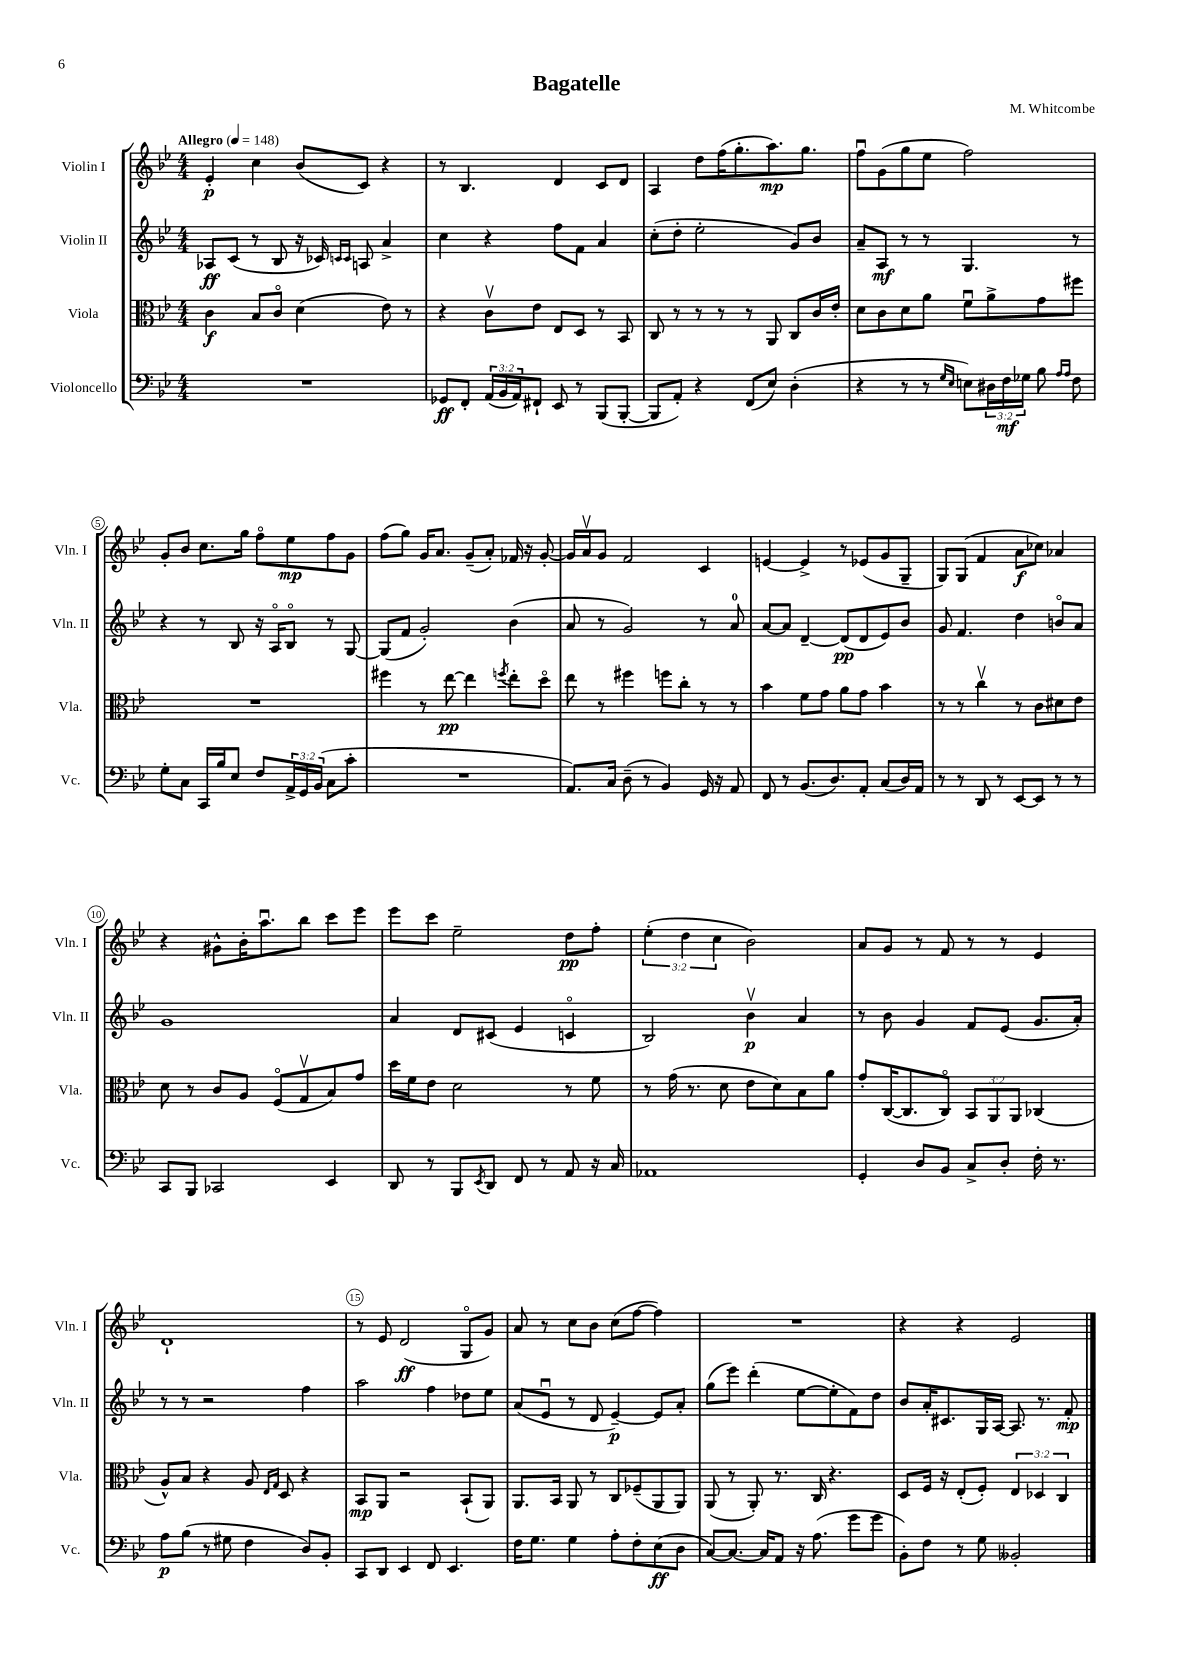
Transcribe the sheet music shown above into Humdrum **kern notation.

**kern	**kern	**kern	**kern
*staff4	*staff3	*staff2	*staff1
*clefF4	*clefC3	*clefG2	*clefG2
*k[b-e-]	*k[b-e-]	*k[b-e-]	*k[b-e-]
*M4/4	*M4/4	*M4/4	*M4/4
*MM148	*MM148	*MM148	*MM148
1r	4c\	8A-/L	4e-'/
.	.	(8c/J	.
.	8B-/L	8r	4cc\
.	8co/J	8B-/	.
.	(4d\	16r	(8b-/L
.	.	16c-/)	.
.	.	16qqc/LL	.
.	.	16qqc/JJ	.
.	.	8A/	8c/J)
.	8e-\)	4a^/	4r
.	8r	.	.
=	=	=	=
8GG-/L	4r	4cc\	8r
8FF'/J	.	.	4.B-/
(24AA/LL	8cv\L	4r	.
24BB-/	.	.	.
24AA/J)	.	.	.
8FF#`/J	8e-\J	.	.
8EE-/	8E-/L	8ff\L	4d/
8r	8D/J	8f\J	.
(8BBB-/L	8r	4a/	8c/L
[8BBB-'/J	8BB-/	.	8d/J
=	=	=	=
8BBB-/]L	8C/	(8cc'\L	4A/
8AA'/J)	8r	8dd'\J	.
4r	8r	2ee-'\	8dd\L
.	8r	.	(16ff\K
.	.	.	8.gg'\
(8FF/L	8r	.	.
8E-/J)	8AA/	.	8.aa\)
(4D'\	8C/L	8g/L)	.
.	.	.	8.gg\J
.	16c/L	8b-/J	.
.	16e-'/JJ	.	.
=	=	=	=
4r	8d\L	8a~/L	8ffu\L
.	8c\	8A/J	(8g\
8r	8d\	8r	8gg\
8r	8a\J	8r	8ee-\J
16qqG/LL	.	.	.
16qqE-/JJ	.	.	.
8E\L)	8fu\L	4.G/	2ff\)
24D#\L	8a^\	.	.
24F\	.	.	.
24G-\JJ	.	.	.
8B-\	8g\	.	.
16qqA/LL	.	.	.
16qqA/JJ	.	.	.
8F\	8ff#\J	8r	.
=	=	=	=
8G'\L	1r	4r	8g'/L
8C\J	.	.	8b-/J
16CC/LL	.	8r	8.cc\L
16B-/J	.	.	.
8E-/J	.	8B-/	.
.	.	.	16gg\Jk
8F/L	.	16r	8ffo\L
.	.	16Ao/LK	.
24AA^/L	.	8B-o/J	8ee-\
24GG/	.	.	.
(24BB-/JJ	.	.	.
8C\L	.	8r	8ff\
8c'\J	.	[8G/	8g\J
=	=	=	=
1r	4ff#\	(8G/]L	(8ff\L
.	.	8f/J	8gg\J)
.	8r	2g'/)	16g/LK
.	.	.	8.a/J
.	[8ee-\	.	.
.	4ee-\]	.	(8g~/L
.	.	.	8a'/J)
.	8qff/	.	.
.	8ee-'\L	(4b-\	16f-/
.	.	.	16r
.	8ddo\J	.	[8g'/
=	=	=	=
8.AA/L)	8ee-\	8a/	16g/]LL
.	.	.	16av/J
.	8r	8r	8g/J
16C/Jk	.	.	.
(8D~\	4ff#\	2g/)	2f/
8r	.	.	.
4BB-/)	8ff\L	.	.
.	8cc'\J	.	.
16GG/	8r	8r	4c/
16r	.	.	.
8AA/	8r	8a/	.
=	=	=	=
8FF/	4b-\	[8a/L	[4e/
8r	.	8a/]J	.
(8.BB-/L	8f\L	[4d~/	4e^/]
.	8g\J	.	.
8.D/)	.	.	.
.	8a\L	(8d/]L	8r
8AA'/J	8g\J	8d/	(8e-/L
(8C/L	4b-\	8e-/)	8g/
16D/L)	.	8b-/J	8G~/J
16AA/JJ	.	.	.
=	=	=	=
8r	8r	8g/	8G/L)
8r	8r	4.f/	(8G/J
8DD/	4ccv\	.	4f/
8r	.	.	.
[8EE-/L	8r	4dd\	8a\L
8EE-/]J	8c\L	.	8cc-\J)
8r	8d#\	8bo/L	4a-/
8r	8e-\J	8a/J	.
=	=	=	=
8CC/L	8d\	1g	4r
8BBB-/J	8r	.	.
2CC-/	8c/L	.	8g#^^\L
.	8A/J	.	16b-'\K
.	.	.	8.aau\
.	(8Fo/L	.	.
.	8Gv/	.	8bb-\J
4EE-/	8B-/)	.	8ccc\L
.	8g/J	.	8eee-\J
=	=	=	=
8DD/	16dd\LL	4a/	8eee-\L
.	16f\J	.	.
8r	8e-\J	.	8ccc\J
8BBB-/L	2d\	8d/L	2ee-~\
8qEE-/	.	.	.
8DD/J	.	(8c#/J	.
8FF/	.	4e-/	.
8r	.	.	.
8AA/	8r	4co/	8dd\L
16r	8f\	.	8ff'\J
16C/	.	.	.
=	=	=	=
1AA-	8r	2B-/)	(6ee-'\
.	(16g\	.	.
.	.	.	6dd\
.	8.r	.	.
.	.	.	6cc\
.	8d\	.	.
.	8e-\L	4b-v\	2b-\)
.	8d\)	.	.
.	8B-\	4a/	.
.	8a\J	.	.
=	=	=	=
4GG'/	8g'/L	8r	8a/L
.	([16C/K	8b-\	8g/J
.	8.C/]	.	.
8D/L	.	4g/	8r
8BB-/J	8Co/J)	.	8f/
8C^/L	12BB-/L	8f/L	8r
.	12AA/	.	.
8D'/J	.	(8e-/J	8r
.	12AA/J	.	.
16F'\	(4C-/	8.g/L	4e-/
8.r	.	.	.
.	.	16a'/Jk)	.
=	=	=	=
8A\L	8A^^/L)	8r	1d`
(8B-\J	8B-/J	8r	.
8r	4r	2r	.
8G#\	.	.	.
4F\	8A/	.	.
.	16qqE-/LL	.	.
.	16qqG/JJ	.	.
.	8D/	.	.
8D/L)	4r	4ff\	.
8BB-'/J	.	.	.
=	=	=	=
8CC/L	8BB-/L	2aa\	8r
8DD/J	8AA/J	.	8e-/
4EE-/	2r	.	(2d/
8FF/	.	4ff\	.
4.EE-/	.	.	.
.	(8BB-`/L	8dd-\L	8Go/L
.	8AA/J)	8ee-\J	8g/J)
=	=	=	=
16F\LK	8.AA/L	(8a/L	8a/
8.G\J	.	.	.
.	.	8e-u/J	8r
.	16BB-/Jk	.	.
4G\	8AA/	8r	8cc\L
.	8r	8d/	8b-\J
8A'\L	8C/L	[4e-~/)	(8cc\L
8F'\	(8F-~/	.	[8ff\J
(8E-\	8AA/	8e-/]L	4ff\])
8D\J	8AA/J)	8a'/J	.
=	=	=	=
[8C/L)	(8AA/	(8gg\L	1r
8.C/_J	8r	8eee-\J)	.
.	8AA'/)	(4ddd'\	.
16C/]LK	.	.	.
8AA/J	8.r	.	.
16r	.	[8ee-\L	.
(8.A\	16C/	.	.
.	4.r	8ee-'\]	.
8g\L	.	8f\)	.
8g\J	.	8dd\J	.
=	=	=	=
8BB-'\L)	8D/L	8b-/L	4r
8F\J	16F/Jk	16a'/K	.
.	16r	8.c#/	.
8r	(8E-'/L	.	4r
8G\	8F'/J)	16G/L	.
.	.	[16A/JJ	.
2BB--'/	6E-/	8.A/]	2e-/
.	6D-/	.	.
.	.	8.r	.
.	6C/	.	.
.	.	8f'/	.
==	==	==	==
*-	*-	*-	*-
